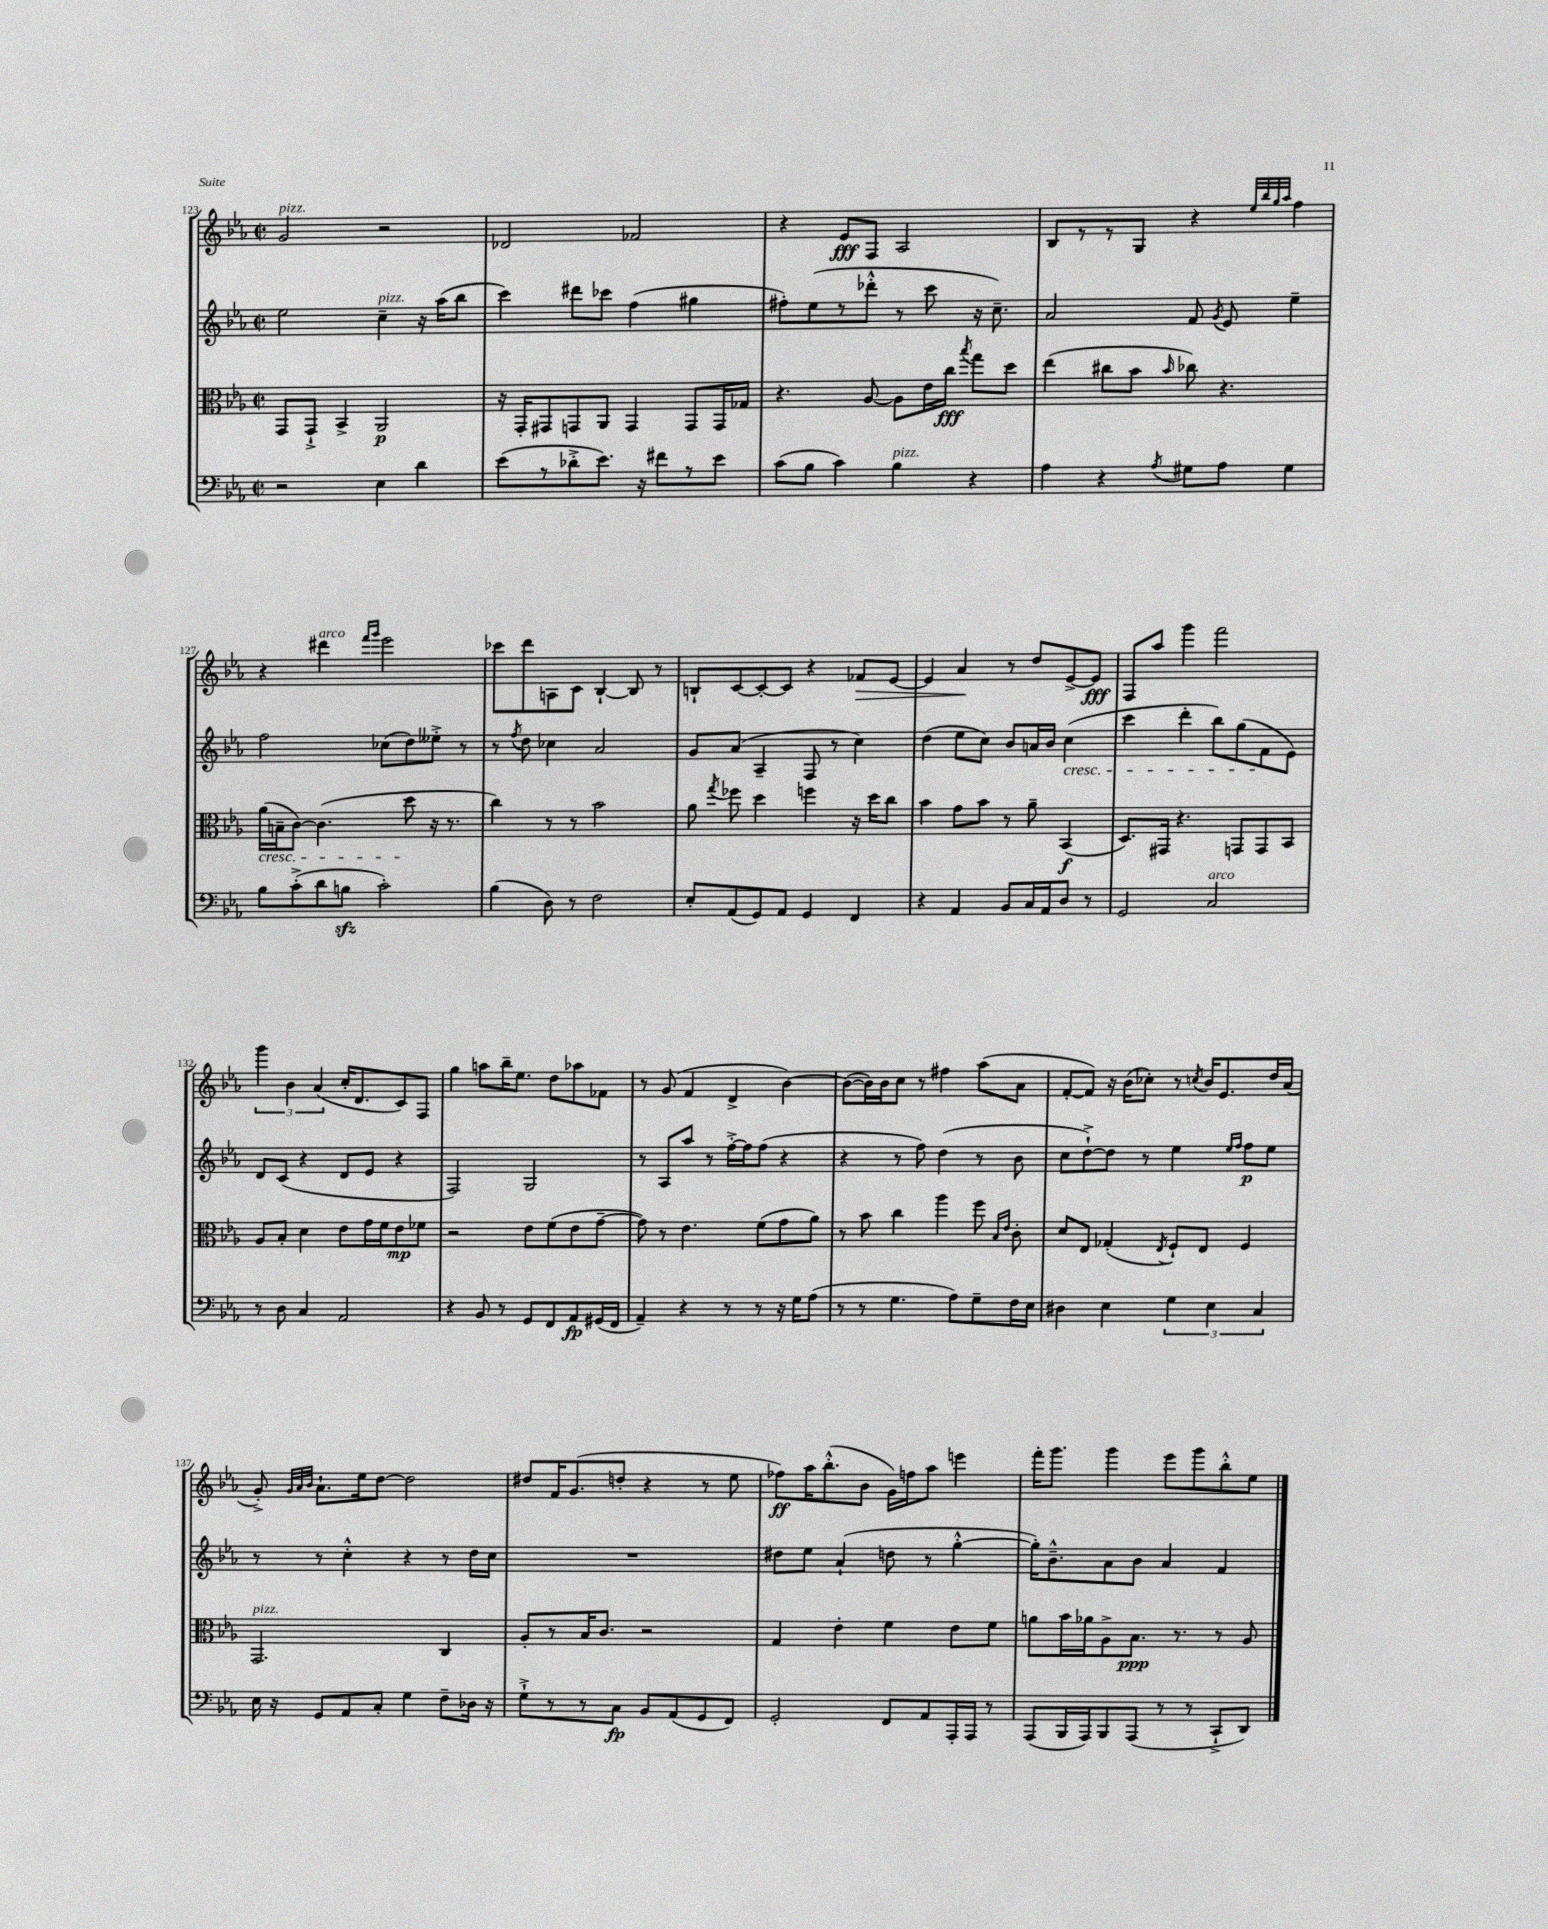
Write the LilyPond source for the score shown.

<<
\new StaffGroup <<
\new Staff = "s0" {
    \clef treble \key ees \major \defaultTimeSignature \time 2/2
    \autoBeamOff g'2^\markup { \italic "pizz." } r2 |
    des'2 fes'2 |
    r4 ees'8[\fff f8] aes2 |
    bes8[ r8 r8 g8] r4 \grace { ees''32[ bes''32 g''32 aes''32] } f''4 |
    r4 dis'''4^\markup { \italic "arco" } \grace { f'''16[ g'''16] } ees'''2 |
    ces'''8[ d'''8 a8 c'8] bes4~-! bes8 r8 |
    b8[-! c'8~ c'8~-. c'8] r4 fes'8[\> ees'8]~ |
    ees'4 aes'4\! r8 d''8[ ees'8~-> ees'8]\fff |
    f8[ aes''8] g'''4 f'''2 |
    \tuplet 3/2 { g'''4 bes'4 aes'4( } c''16[-. d'8. c'8) f8] |
    g''4 a''8[ bes''16-- ees''8.] d''8[ aes''8 fes'8] |
    r8 g'8( f'4 d'4-> bes'4~) |
    bes'8[~( bes'16) bes'16 c''8] r8 fis''4 aes''8[( aes'8] |
    f'8[~-. f'8]) r16 bes'16[( ces''8]-.) r8 \acciaccatura { c''8 } bes'16[ ees'8. d''16 aes'16]( |
    g'8-.->) \grace { g'32[ aes'32 bes'32] } aes'8.[-! ees''16 d''8]~ d''2 |
    dis''8[ f'16 g'8.( d''8]-. r4 r8 ees''8 |
    fes''8[\ff) aes''16 bes''8.-.-^( bes'8] g'16[) f''16 aes''8] e'''4 |
    f'''16[-. g'''8.] g'''4 ees'''8[ g'''8 bes''8-.-^ ees''8] \bar "|." |
}
\new Staff = "s1" {
    \clef treble \key ees \major \defaultTimeSignature \time 2/2
    \autoBeamOff ees''2 c''4--^\markup { \italic "pizz." } r16 aes''16[( bes''8] |
    c'''4) dis'''8[ ces'''8] f''4( gis''4 |
    fis''8[-.) ees''8( r8 des'''8]-.-^ r8 c'''8 r16 c''8.--) |
    aes'2 f'8 \acciaccatura { g'8 } ees'8 ees''4-- |
    f''2 ces''8[( d''8) eeses''8]-.-> r8 |
    r8 \acciaccatura { f''8 } d''8 ces''4 aes'2 |
    g'8[ aes'8]( aes4-- f8 r8 c''4) |
    d''4( ees''8[ c''8]) bes'8[ a'16 bes'16] c''4\cresc( |
    c'''4 d'''4-. bes''8[) g''8( f'8\! ees'8]) |
    d'8[ c'8]( r4 d'8[ ees'8] r4 |
    f2) g2 |
    r8 aes8[ aes''8] r8 f''16[~-.-> f''16 f''8]( r4 |
    r4 r8 f''8) d''4( r8 bes'8 |
    c''8[ d''8~-!->) d''8] r8 ees''4 \grace { ees''16[ f''16] } f''8[\p ees''8] |
    r8 r8 c''4-.-^ r4 r8 d''16[ c''16] |
    R1 |
    dis''8[ ees''8] aes'4-!( d''8 r8 g''4~-.-^ |
    g''16[-.) bes'8.---^ aes'8 bes'8] aes'4 f'4 \bar "|." |
}
\new Staff = "s2" {
    \clef alto \key ees \major \defaultTimeSignature \time 2/2
    \autoBeamOff g,8[ g,8]-!-> bes,4-> aes,2\p |
    r16 g,16[-. gis,8 g,8 aes,8] g,4 g,8[ g,16 ges16] |
    r4. aes8~ aes8[ ees'16 c''16]\fff \acciaccatura { bes''8 } g''8[ d''8] |
    ees''4( cis''8[ bes'8] \grace { bes'16 } ces''8) r4. |
    aes'16[\cresc( b16-- c'8]~) c'4.( d''8\! r16 r8. |
    c''4) r8 r8 bes'2 |
    aes'8 \acciaccatura { g''8 } fes''8 d''4 f''4 r16 d''16[ c''8] |
    bes'4 g'8[ bes'8] r8 aes'8-- bes,4\f( |
    d8.[) gis,16] r4. g,8[ g,8 bes,8] |
    aes8[ bes8]-. d'4 ees'8[ g'16 f'16 ees'8\mp fes'8] |
    r2 ees'8[ f'8( ees'8 g'8]~-- |
    g'8) r8 ees'4. f'8[( g'8 aes'8]) |
    r8 bes'8 c''4 aes''4 f''8 \grace { bes16[ ees'16] } c'8-. |
    d'8[ ees8] ges4-.( \acciaccatura { ees8 } f8[-!) ees8] f4 |
    g,2.^\markup { \italic "pizz." } c4 |
    aes8[-. r8 bes16 c'8.] r2 |
    g4 ees'4-. f'4 ees'8[ f'8] |
    a'8[ bes'16 aes'16 aes8-> bes8.]\ppp r8. r8 aes8 \bar "|." |
}
\new Staff = "s3" {
    \clef bass \key ees \major \defaultTimeSignature \time 2/2
    \autoBeamOff r2 ees4 d'4 |
    ees'8[( r8 des'8-.-> ees'8.]) r16 fis'8[ r8 ees'8] |
    c'8[( bes8] c'4) bes4^\markup { \italic "pizz." } r4 |
    aes4 r4 \acciaccatura { aes8 } gis8[ aes8] gis4 |
    bes8[ c'8-.->( d'8 b8]\sfz c'2-.) |
    bes4( d8) r8 f2 |
    ees8[-. aes,8( g,8) aes,8] g,4 f,4 |
    r4 aes,4 bes,8[ c16 aes,16 d8] r8 |
    g,2 c2^\markup { \italic "arco" } |
    r8 d8 c4 aes,2 |
    r4 bes,8 r8 g,8[ f,8 aes,8\fp gis,16( f,16] |
    aes,4--) r4 r8 r8 r16 g16[ aes8]( |
    r8 r8 g4. aes8[) g8-- f16 ees16] |
    dis4 ees4 \tuplet 3/2 { g4 ees4 c4 } |
    ees16 r16 g,8[ aes,8 c8]-. g4 f8[-- des16] r16 |
    g8[-!-> r8 r8 c8]\fp bes,8[ aes,8( g,8 f,8]) |
    g,2-. f,8[ aes,8 aes,,16-. aes,,16] r8 |
    aes,,8[( bes,,16 aes,,16) bes,,8 aes,,8]( r8 r8 c,8[-!-> d,8]) \bar "|." |
}
>>
>>
\layout { \context { \Score currentBarNumber = #123 } }
